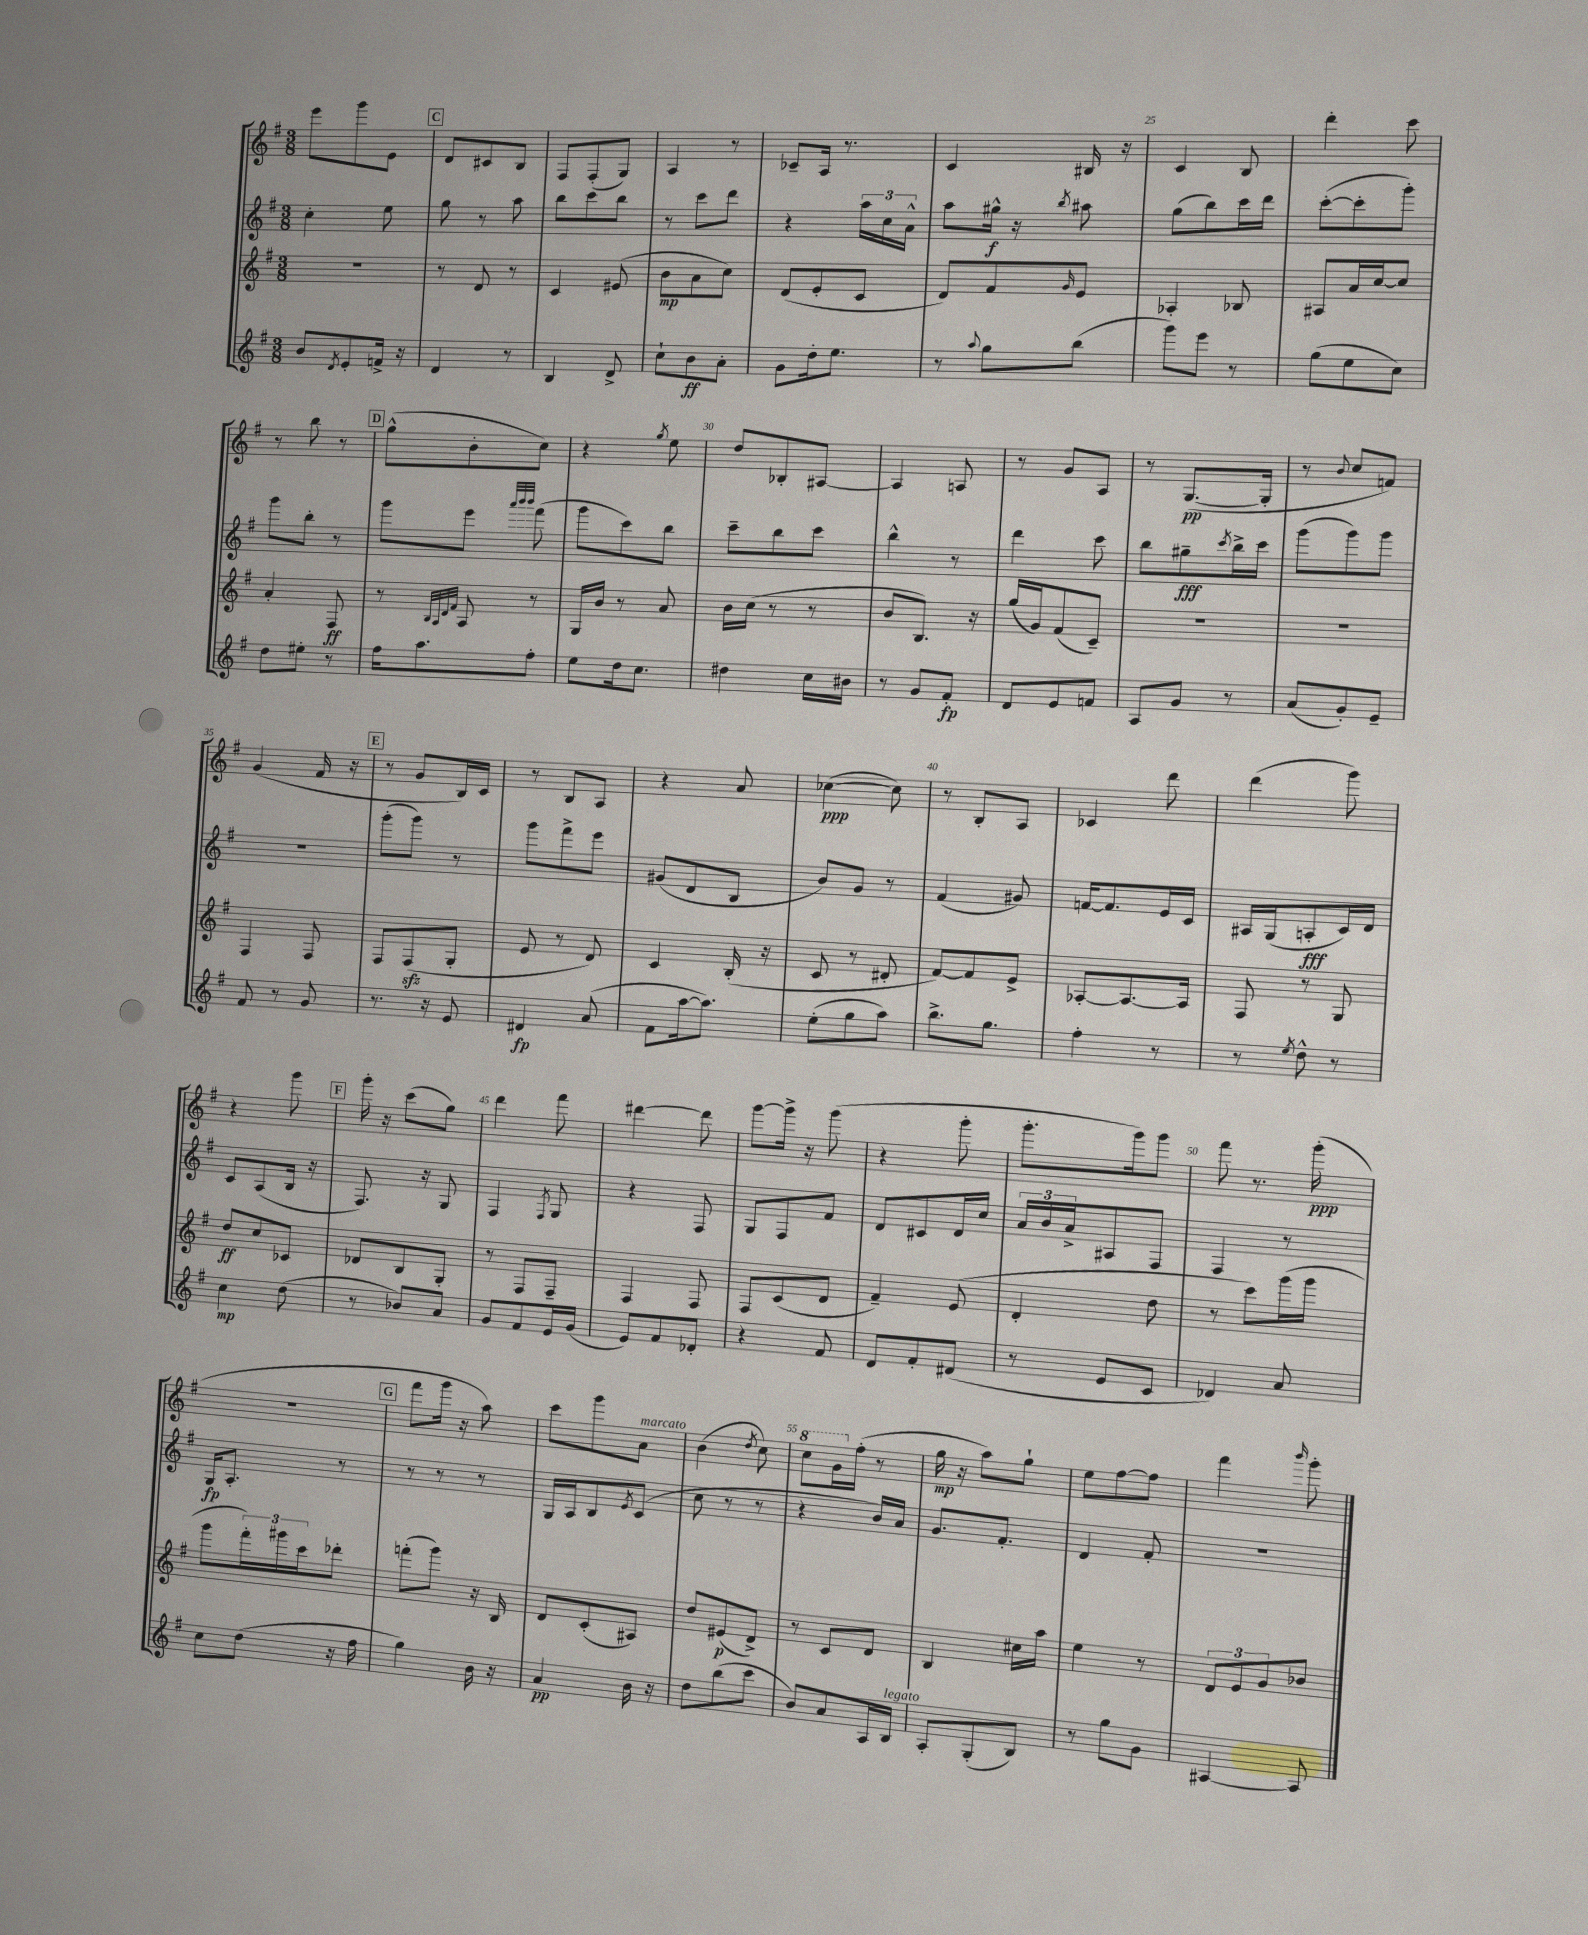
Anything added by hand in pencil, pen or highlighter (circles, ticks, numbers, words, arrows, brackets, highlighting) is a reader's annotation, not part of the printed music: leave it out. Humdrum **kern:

**kern	**kern	**kern	**kern
*staff4	*staff3	*staff2	*staff1
*clefG2	*clefG2	*clefG2	*clefG2
*k[f#]	*k[f#]	*k[f#]	*k[f#]
*M3/8	*M3/8	*M3/8	*M3/8
8b	4.r	4cc'	8eee
8qd	.	.	.
8e'	.	.	8ggg
16f^	.	8ee	8e
16r	.	.	.
=	=	=	=
4d	8r	8gg	8d
.	8d	8r	8c#
8r	8r	8aa	8B
=	=	=	=
4B	4c	8bb	8F#
.	.	8ccc	(8F#'
8d^	(8e#	8bb	8G)
=	=	=	=
8cc`	8b	8r	4A
8b	8a	8ccc	.
8a'	8cc)	8ddd	8r
=	=	=	=
8g	(8d	4r	8c-~
16dd'	8e'	.	16A
8.ee	.	.	8.r
.	8c	24aa	.
.	.	24cc	.
.	.	24a^^	.
=	=	=	=
8r	8d)	8aa	4c
8qqaa	.	.	.
8gg	8f#	16gg#^^	.
.	.	16r	.
.	16qqg	8qbb	.
(8bb	8e	8aa#	16B#
.	.	.	16r
=	=	=	=
8ggg)	4A-'	(8gg	4c
8eee	.	8bb)	.
8r	8B-	16ccc	8B
.	.	16ddd	.
=	=	=	=
(8gg	8A#	([8ccc'	4ddd'
8ee	16a	8ccc']	.
.	[16cc	.	.
8cc)	8cc]	8ggg')	8ccc
=	=	=	=
8dd	4a'	8ggg	8r
8ee#'	.	8bb'	8bb
8r	8F#	8r	8r
=	=	=	=
16ff#	8r	8ggg	(8gg^^
8.aa	.	.	.
.	32qqB	.	.
.	32qqA	.	.
.	32qqd	.	.
.	32qqf#	.	.
.	8A	8eee	8b'
.	.	32qqaaa	.
.	.	32qqbbb	.
.	.	32qqbbb	.
8ff#'	8r	(8fff#	8cc)
=	=	=	=
8ee	16G	8ggg	4r
.	16b	.	.
16dd	8r	8ccc)	.
8.cc	.	.	.
.	.	.	8qgg
.	8a	8bb	8ee
=	=	=	=
4dd#	16b	8ccc~	8dd
.	(16cc	.	.
.	8r	8bb	8B-'
16cc	8r	8ccc	[8A#
16b#	.	.	.
=	=	=	=
8r	8b	4bb^^	4A#]
8g	8.B)	.	.
8f#'	.	8r	8A
.	16r	.	.
=	=	=	=
8d	(16gg	4ddd	8r
.	16g)	.	.
8e	(8f#	.	8g
8f	8c~)	8ccc	8A
=	=	=	=
8A	4.r	8bb	8r
8g	.	8gg#~	([8.G
.	.	8qccc	.
8r	.	16bb^	.
.	.	16ccc	16G']
=	=	=	=
(8a	4.r	(8ggg	8r
.	.	.	8qqb
8g')	.	8ggg)	8cc
8e~	.	8ggg	8f)
=	=	=	=
8f#	4F#	4.r	(4g
8r	.	.	.
8g	8F#	.	16f#
.	.	.	16r
=	=	=	=
8.r	8F#	(8ggg'	8r
.	(8F#	8ggg)	8g
16r	.	.	.
8e	8G'	8r	16B)
.	.	.	16c
=	=	=	=
4d#	8e	8ggg	8r
.	8r	8fff#^	8B
(8a	8d)	8eee	8A
=	=	=	=
8f#	4c	(8g#	4r
[16aa	.	8d	.
8.aa])	.	.	.
.	(16B'	8B	8a
.	16r	.	.
=	=	=	=
(8ee'	8c	8b)	([4cc-
8gg	8r	8g	.
8aa)	8d#'	8r	8cc-])
=	=	=	=
8.bb^	[8f#)	(4f#	8r
.	8f#]	.	8B'
8.gg	.	.	.
.	8e^	8g#)	8A
=	=	=	=
4ff#'	[8A-'	[16f	4c-
.	.	8.f]	.
.	8.A-_	.	.
8r	.	16e	8ddd
.	16A-]	16c	.
=	=	=	=
8r	8F#	16A#	(4ddd
.	.	(16G	.
8qee	.	.	.
8dd^^	8r	8A'	.
8r	8G	16c)	8ggg)
.	.	16d	.
=	=	=	=
4cc	8dd	8c	4r
.	8cc	(8A	.
(8dd	8c-	16B	8ggg
.	.	16r	.
=	=	=	=
8r	8d-	8.F#)	16ggg'
.	.	.	16r
8b-)	8B	.	(8ccc
.	.	16r	.
8a	8G'	8G	8gg)
=	=	=	=
8g	8r	4F#	4ddd
8f#	8F#	.	.
.	.	8qF#	.
16e	8F#~	8G	8fff#
(16g	.	.	.
=	=	=	=
8e)	4F#	4r	[4ddd#
8f#	.	.	.
8d-'	8F#	8F#	8ddd#]
=	=	=	=
4r	8F#	8G	[8ggg
.	(8c	8F#	16ggg^]
.	.	.	16r
8f#	8d	8f#	(8ggg
=	=	=	=
8d	4f#~)	8d	4r
8f#'	.	8c#	.
(8d#	(8e	16d	8ggg'
.	.	16cc	.
=	=	=	=
8r	4d'	24a	8.ggg'
.	.	24b	.
.	.	24a^	.
8e	.	8A#	.
.	.	.	16ggg)
8c	8dd	8F#	8ggg
=	=	=	=
4d-)	8r	4F#	8fff#
.	8ccc)	.	8.r
8a	(16ggg	8r	.
.	16ggg	.	(16ggg'
=	=	=	=
8cc	8ggg	16G	4.r
.	.	8.A'	.
(8dd	24fff#')	.	.
.	24ggg#	.	.
.	24ccc	.	.
16r	8ddd-'	8r	.
16ff#	.	.	.
=	=	=	=
4gg)	(8fff'	8r	8fff#
.	8ggg)	8r	16ggg
.	.	.	16r
16b	16r	8r	8aa)
16r	16B	.	.
=	=	=	=
4a	8d	16G	8ccc
.	.	16A	.
.	(8c'	8B	8ggg
.	.	8qe	.
16b	8A#)	(8c	8a
16r	.	.	.
=	=	=	=
8dd	8dd	8cc	(4b
(8bb	(8e#	8r	.
.	.	.	8qdd
8ccc	8d^)	8r	8cc)
=	=	=	=
8b)	8r	4r	8ccc
8a	8c	.	16gg
.	.	.	(16ff#'
16A	8d	16b)	8r
16B	.	16a	.
=	=	=	=
8A'	4B	8.g	16gg
.	.	.	16r
(8G'	.	.	8aa)
.	.	8.f#'	.
8B)	16cc#	.	8gg`
.	16aa	.	.
=	=	=	=
8r	4ee	4d	8ee
8gg	.	.	[8ff#
8g	8r	8f#'	8ff#]
=	=	=	=
[4A#	12d	4.r	4fff#
.	12e	.	.
.	12g	.	.
.	.	.	16qqbbb
8A#]	8b-	.	8ggg'
==	==	==	==
*-	*-	*-	*-
